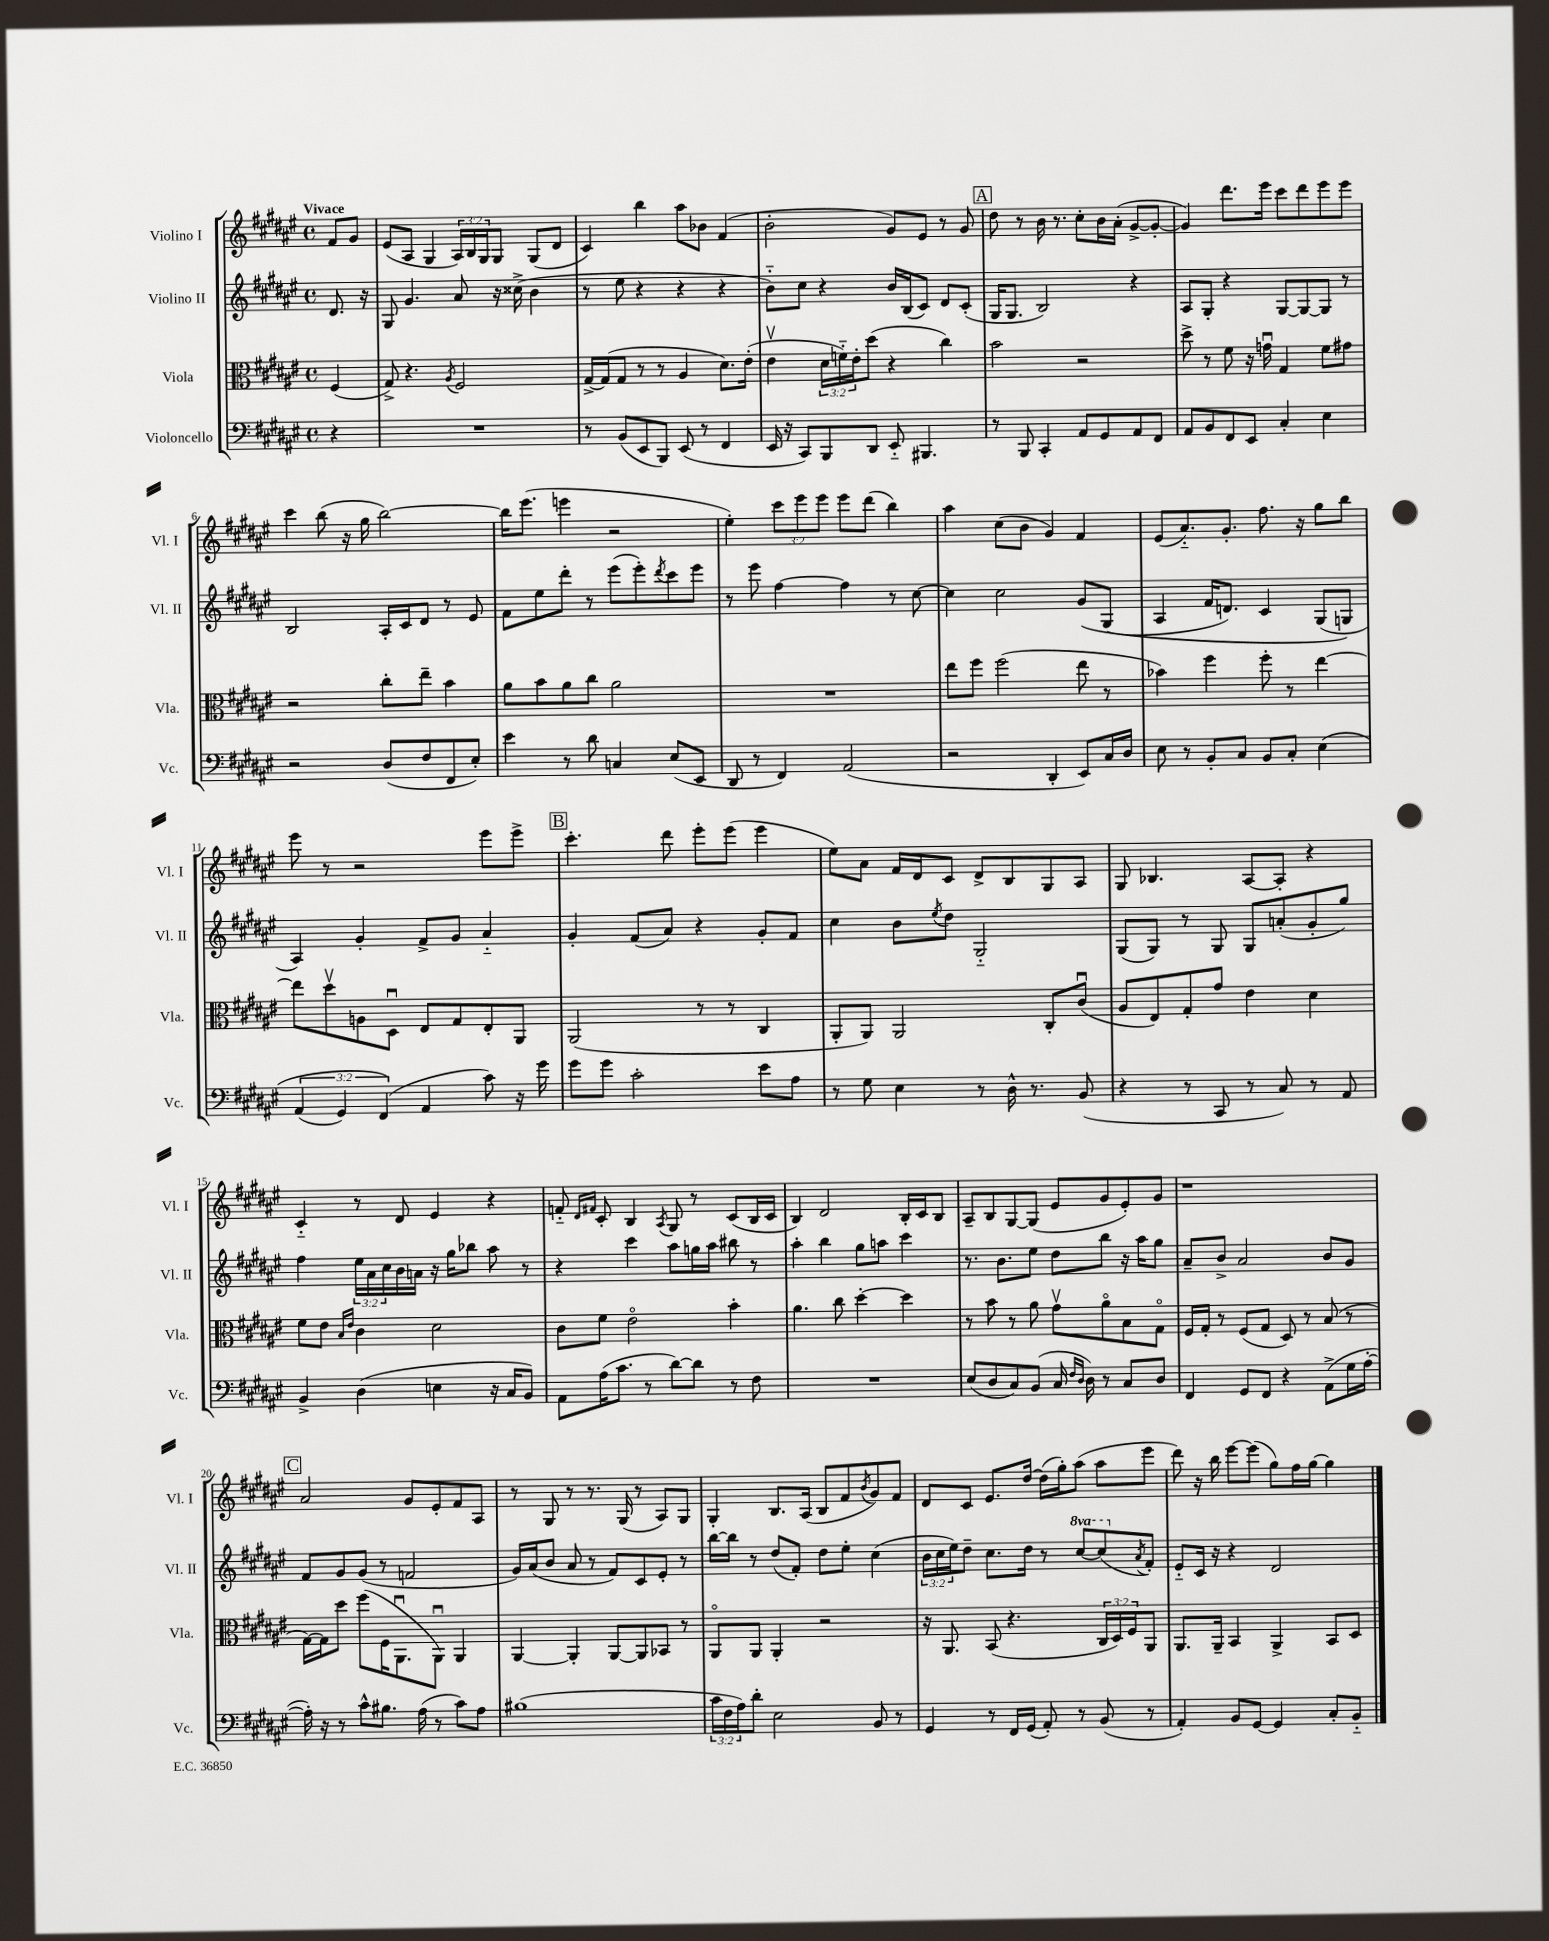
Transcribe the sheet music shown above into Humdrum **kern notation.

**kern	**kern	**kern	**kern
*staff4	*staff3	*staff2	*staff1
*clefF4	*clefC3	*clefG2	*clefG2
*k[f#c#g#d#a#e#]	*k[f#c#g#d#a#e#]	*k[f#c#g#d#a#e#]	*k[f#c#g#d#a#e#]
*M4/4	*M4/4	*M4/4	*M4/4
*met(c)	*met(c)	*met(c)	*met(c)
4r	(4F#	8.d#	8f#
.	.	.	8g#
.	.	16r	.
=	=	=	=
1r	8G#^)	8G#	(8e#
.	4.r	4.g#	8A#
.	.	.	4G#
.	8qA#	.	.
.	2F#	8a#	24A#)
.	.	.	24B
.	.	.	24G#
.	.	16r	8G#
.	.	(16cc##^	.
.	.	4b	(8G#
.	.	.	8d#
=	=	=	=
8r	[16G#^	8r	4c#)
.	(16G#]	.	.
(8BB	8G#	8ee#	.
8EE#	8r	4r	4bb
8BBB)	8r	.	.
(8EE#	4A#	4r	8aa#
8r	.	.	8b-
4FF#	8.d#)	4r	(4f#
.	(16e#'	.	.
=	=	=	=
16EE#	4e#v	8b'~)	2b'
16r	.	.	.
8CC#)	.	8cc#	.
8BBB	24d#	4r	.
.	24f'~)	.	.
.	24e#'	.	.
8DD#	(8dd#	.	.
8EE#'~	4r	16b	8g#)
.	.	(16B	.
4.BBB#	.	8c#)	8e#
.	4cc#)	8d#	8r
.	.	(8c#'	8g#
=	=	=	=
8r	2b	16G#	8dd#
.	.	8.G#	.
8BBB	.	.	8r
4CC#'	.	2B)	16b
.	.	.	8.r
8AA#	2r	.	8cc#'
8GG#	.	.	16b
.	.	.	(16a#'
8AA#	.	4r	[8g#^
8FF#	.	.	8g#'_
=	=	=	=
8AA#	8dd#^	8A#	4g#])
8BB	8r	8G#'	.
8FF#	8f#	4r	8.ddd#
8EE#	16r	.	.
.	16gu	.	16eee#
4C#'	4G#	[8G#	8ccc#
.	.	8G#_	8ddd#
4E#	8f#	8G#]	8eee#
.	8g#	8r	8eee#
=	=	=	=
2r	2r	2B	4ccc#
.	.	.	(8bb
.	.	.	16r
.	.	.	16gg#
(8D#	8cc#'	16A#'	[2bb)
.	.	16c#	.
8F#	8ee#~	8d#	.
8FF#	4b	8r	.
8E#')	.	8e#	.
=	=	=	=
4e#	8a#	8f#	16bb]
.	.	.	(8.eee#
.	8b	8ee#	.
8r	8a#	8ddd#'	4eee
8d#	8cc#	8r	.
4C	2a#	(8eee#	2r
.	.	8eee#')	.
.	.	8qddd#	.
(8E#	.	8ccc#	.
8EE#	.	8eee#	.
=	=	=	=
8DD#	1r	8r	4ee#')
8r	.	8eee#	.
4FF#)	.	[4ff#	12ccc#
.	.	.	12eee#
.	.	.	12eee#
(2AA#	.	4ff#]	8eee#
.	.	.	(8ddd#
.	.	8r	4bb)
.	.	[8cc#	.
=	=	=	=
2r	8ee#	4cc#]	4aa#
.	8ff#	.	.
.	(2ff#	2cc#	(8cc#
.	.	.	8b
4DD#'	.	.	4g#)
8EE#)	8ee#	&(8g#	4f#
16C#	8r	(8G#	.
16D#	.	.	.
=	=	=	=
8E#	4b-)	4A#	(8e#
8r	.	.	8.a#'~)
8BB'	4ff#	16f#	.
.	.	8.d)	8.g#'
8C#	.	.	.
8BB	8ff#'	4c#	8.ff#
8C#'	8r	.	.
.	.	.	16r
&(4E#	[4ee#	(8G#	8gg#
.	.	8G&)	8bb
=	=	=	=
(6AA#	8ee#]	4A#)	8eee#
.	8dd#v	.	8r
6GG#)	.	.	.
.	8A	4g#'	2r
(6FF#&)	.	.	.
.	8D#u	.	.
4AA#	8E#	8f#^	.
.	8G#	8g#	.
8c#)	8E#'	4a#'~	8eee#
16r	8AA#	.	8eee#^
16g#	.	.	.
=	=	=	=
8g#	(2AA#	4g#'	4.ccc#'
8g#	.	.	.
2c#'	.	(8f#	.
.	.	8a#)	8ddd#
.	8r	4r	8eee#'
.	8r	.	(8eee#
8e#	4C#	8g#'	4eee#
8A#	.	8f#	.
=	=	=	=
8r	8AA#'	4cc#	8ee#)
8G#	8AA#)	.	8a#
4E#	2AA#	8b	16f#
.	.	.	16d#
.	.	8qee#	.
.	.	8dd#	8c#
8r	.	2G#'~	8d#^
16D#^^	.	.	8B
8.r	.	.	.
.	8C#'	.	8G#
(8BB	(8c#u	.	8A#
=	=	=	=
4r	8A#	(8G#	8G#
.	8E#)	8G#)	4.B-
8r	8G#'	8r	.
8CC#	8g#	8G#	.
8r	4e#	8G#	[8A#
8C#)	.	(8a'	8A#']
8r	4d#	8g#'	4r
8AA#	.	8gg#)	.
=	=	=	=
4BB^	8f#	4ff#	4c#'~
.	8e#	.	.
.	16qqB	.	.
.	16qqe#	.	.
(4D#	4c#	24ee#	8r
.	.	24a#	.
.	.	24cc#	.
.	.	16b	8d#
.	.	16a	.
4E	2d#	16r	4e#
.	.	16gg#	.
.	.	8bb-	.
16r	.	8aa#	4r
16C#	.	.	.
8BB)	.	8r	.
=	=	=	=
8AA#	8c#	4r	8f'~
.	.	.	16qqd#
.	.	.	16qqf#
(16A#	8f#	.	8c#'
8.c#	.	.	.
.	2e#o	4ccc#	4B
8r	.	.	.
.	.	.	8qA#
[8d#)	.	8aa#	8G#
8d#]	.	16gg	8r
.	.	16aa#	.
8r	4b'	8bb#	(8c#
8F#	.	8r	16B
.	.	.	16c#
=	=	=	=
1r	4.a#	4aa#'	4B)
.	.	4bb	2d#
.	8cc#	.	.
.	[4dd#'	8gg#	.
.	.	8aa	.
.	4dd#]	4ccc#	16B'
.	.	.	16c#
.	.	.	8B
=	=	=	=
(8E#	8r	8.r	8A#~
8D#	8b	.	8B
.	.	8.b	.
8C#)	8r	.	[8G#
(8BB	8a#	8ee#	(8G#]
16C#	8g#v	8dd#	8e#
16qqF#	.	.	.
16qqD#	.	.	.
16D#)	.	.	.
8r	8a#o	8bb	8g#
8C#	8B	16r	8e#')
.	.	16aa#	.
8D#	8G#o	8gg#	8g#
=	=	=	=
4FF#	16F#	8a#~	1r
.	16G#'	.	.
.	8r	8b^	.
8GG#	(8F#	2a#	.
8FF#	8G#	.	.
4r	8D#)	.	.
.	8r	.	.
(8AA#^	(8B	8b	.
16G#	8r	8g#	.
[16A#'	.	.	.
=	=	=	=
16A#'])	[16G#)	8f#	2a#
16r	16G#]	.	.
8r	8dd#	8g#	.
8c#^^	(8ff#	(8g#	.
8.B#	16F#	8r	.
.	8.AA#u	.	.
.	.	2f	8g#
(16A#	.	.	.
8r	8AA#u)	.	8e#'
8c#)	4AA#	.	8f#
8A#	.	.	8A#
=	=	=	=
(1B#	[4AA#	16g#)	8r
.	.	(16a#	.
.	.	8b	8G#
.	4AA#']	8a#	8r
.	.	8r	8.r
.	[8AA#	8f#)	.
.	.	.	(16G#
.	8AA#]	8c#	8r
.	8BB-	8e#'	8A#)
.	8r	8r	8G#
=	=	=	=
24c#	8AA#o	[16bb	4G#'
24F#	.	.	.
.	.	16bb]	.
24A#)	.	.	.
8d#'	8AA#	8r	.
2E#	4AA#'	(8dd#	8.B
.	.	8f#')	.
.	.	.	(16A#
.	2r	8dd#	8B
.	.	8ee#'	8f#
.	.	.	8qb
8BB	.	(4cc#	8g#)
8r	.	.	8f#
=	=	=	=
4GG#	16r	24b	8d#
.	.	24cc#	.
.	8.AA#	.	.
.	.	24ee#)	.
.	.	8dd#~	8c#
8r	(8BB	8.cc#	8.e#
16FF#	4.r	.	.
(16GG#	.	16dd#	[16dd#
8AA#')	.	8r	(16dd#]
.	.	.	16gg#')
8r	.	[8ccc#	(8aa#
(8BB	24C#	(8ccc#]	8aa#
.	24D#)	.	.
.	24F#	.	.
.	.	8qa#	.
8r	8AA#	8f#')	8eee#
=	=	=	=
4AA#')	8.AA#	8e#'~	8ddd#)
.	.	16c#	16r
.	16AA#~	16r	16bb
8BB	4BB	4r	[8eee#
[8GG#	.	.	(8eee#]
4GG#]	4AA#^	2d#	8gg#)
.	.	.	16ff#
.	.	.	[16gg#
8C#'	8BB	.	4gg#]
8BB'~	8D#	.	.
==	==	==	==
*-	*-	*-	*-
